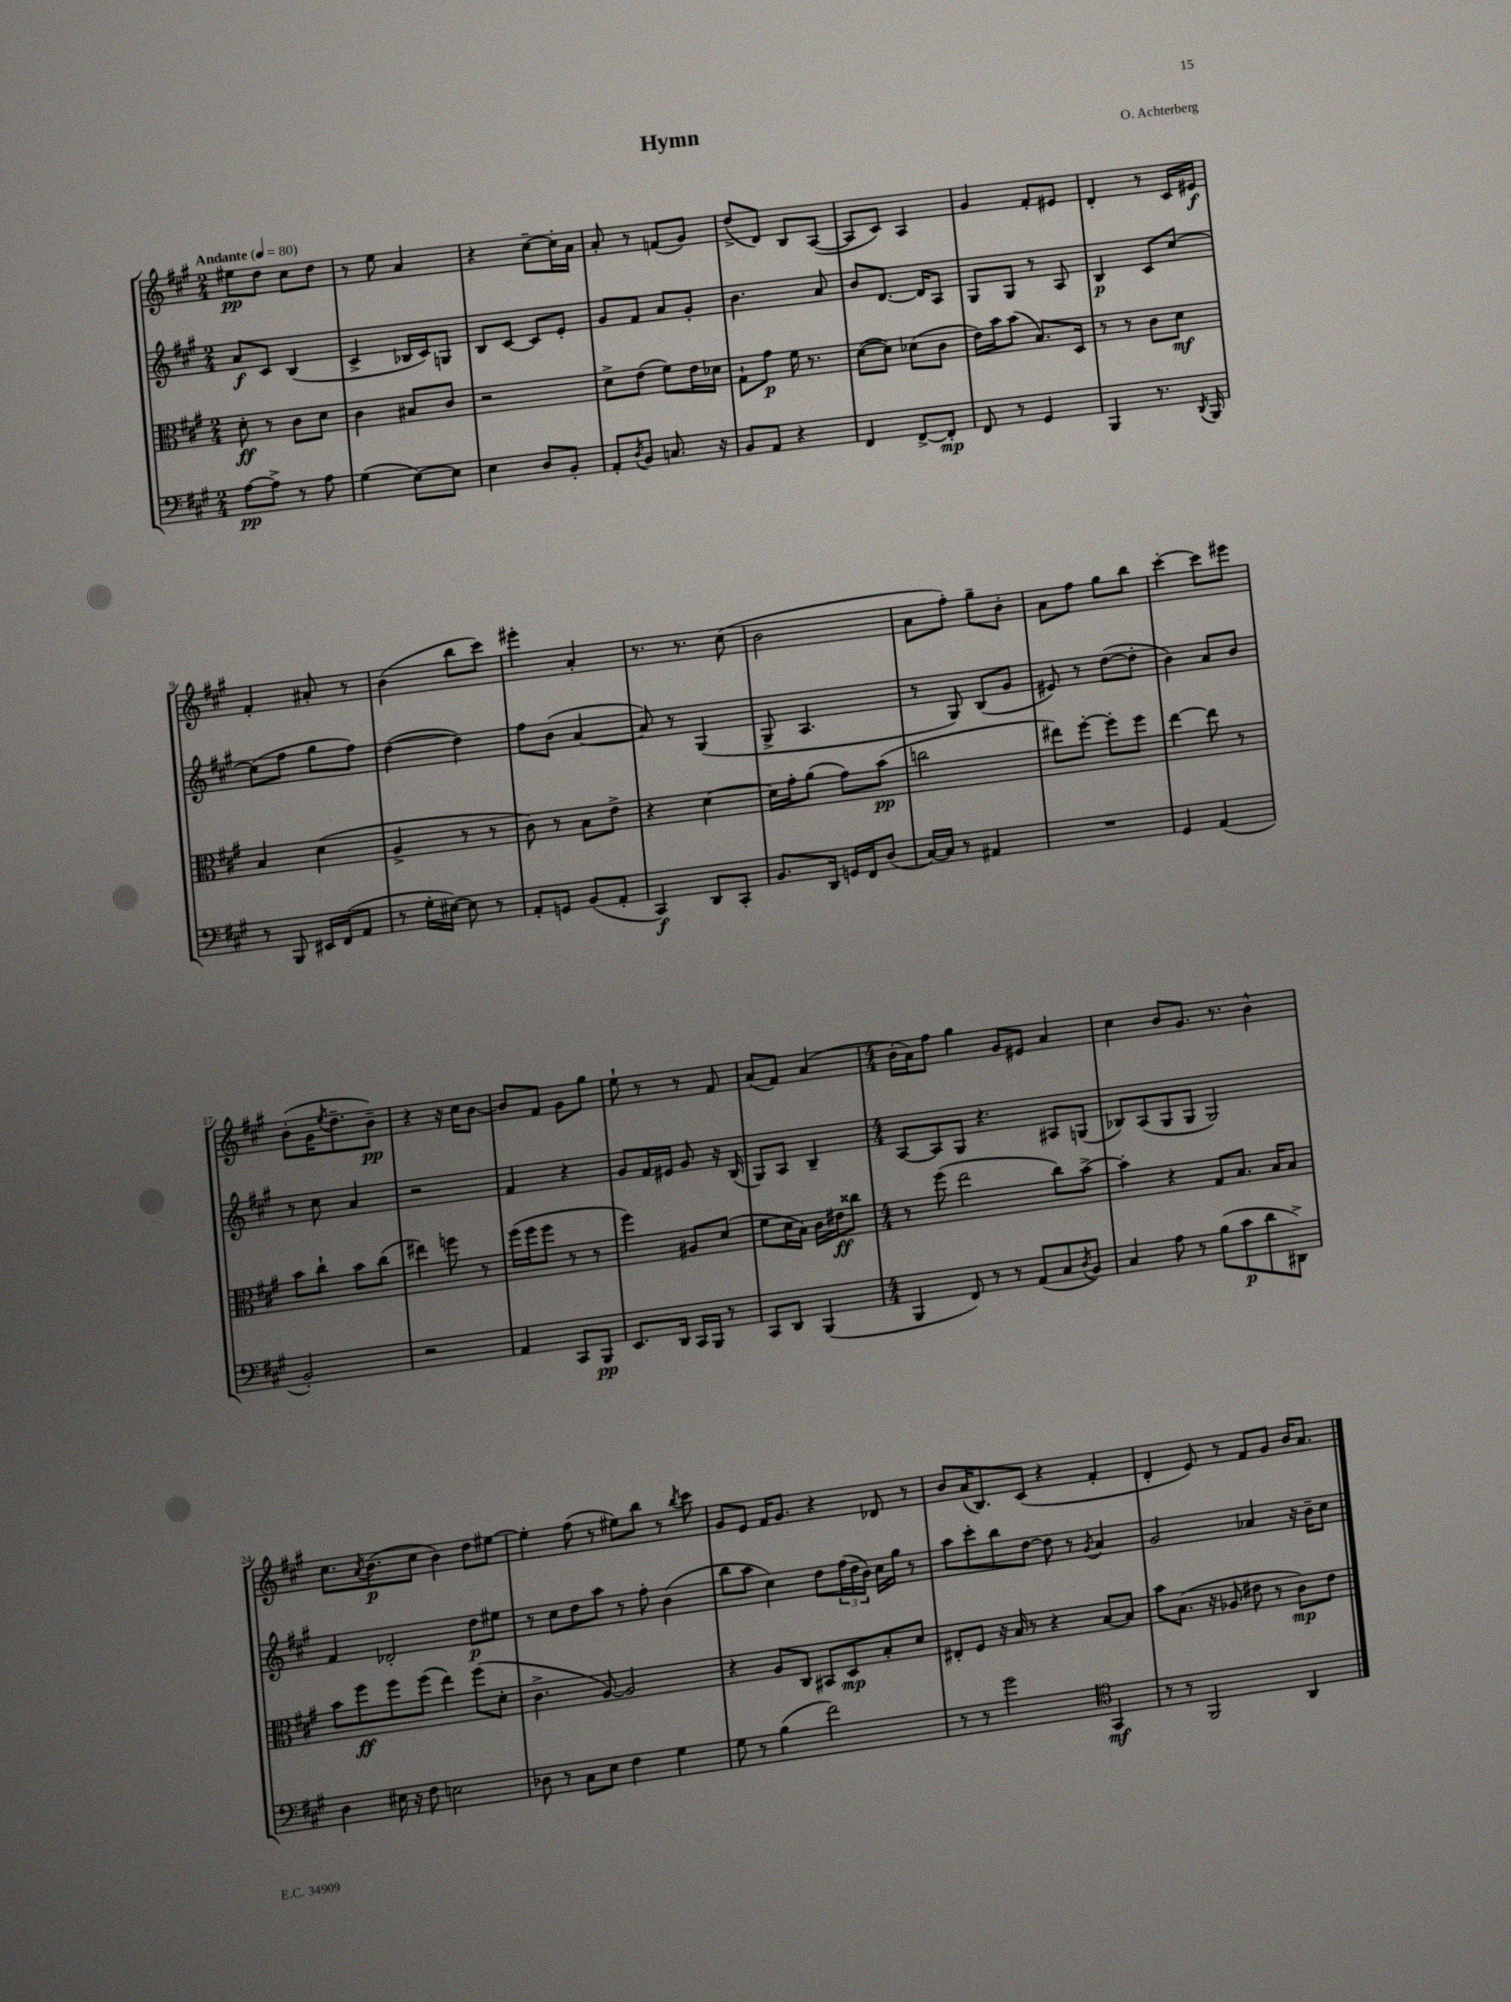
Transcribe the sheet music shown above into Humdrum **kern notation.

**kern	**dynam	**kern	**dynam	**kern	**dynam	**kern	**dynam
*part4	*part4	*part3	*part3	*part2	*part2	*part1	*part1
*staff4	*staff4	*staff3	*staff3	*staff2	*staff2	*staff1	*staff1
*clefF4	*	*clefC3	*	*clefG2	*	*clefG2	*
*k[f#c#g#]	*	*k[f#c#g#]	*	*k[f#c#g#]	*	*k[f#c#g#]	*
*M2/4	*	*M2/4	*	*M2/4	*	*M2/4	*
*MM80	*	*MM80	*	*MM80	*	*MM80	*
=1	=1	=1	=1	=1	=1	=1	=1
!	!	!	!	!	!	!LO:TX:a:B:t=Andante	!
[8A\L	pp	8d'\	ff	8a/L	f	8ee#X\L	pp
8A^\J]	.	8r	.	8c#/J	.	8dd\J	.
8r	.	8c#\L	.	(4B/	.	8cc#\L	.
8A\	.	8d\J	.	.	.	8dd\J	.
=2	=2	=2	=2	=2	=2	=2	=2
(4G#\	.	4c#\	.	4c#^/	.	8r	.
.	.	.	.	.	.	8ee\	.
[8E\L)	.	8B#X/L	.	16B-X/LL	.	4a/	.
.	.	.	.	16c#/J)	.	.	.
8E\J]	.	8c#/J	.	8Gn/J	.	.	.
=3	=3	=3	=3	=3	=3	=3	=3
4E\	.	2r	.	8B/L	.	4r	.
.	.	.	.	[8c#/J	.	.	.
8D/L	.	.	.	8c#/L]	.	[8cc#~\L	.
8BB'/J	.	.	.	8e'/J	.	16cc#'\L]	.
.	.	.	.	.	.	16a\JJ	.
=4	=4	=4	=4	=4	=4	=4	=4
8AA'/L	.	8d^\L	.	8g#/L	.	8a'/	.
8qD/	.	.	.	.	.	.	.
8BB/J	.	(8e\J	.	8f#/J	.	8r	.
8.Cn/	.	8f#\L)	.	8a/L	.	(8fn/L	.
.	.	16e\L	.	8g#'/J	.	8g#/J)	.
16r	.	16d-X\JJ	.	.	.	.	.
=5	=5	=5	=5	=5	=5	=5	=5
8BB/L	.	8G#`\L	.	4.b\	.	(8dd^/L	.
8AA/J	.	8g#\J	p	.	.	8d/J)	.
4r	.	16f#\	.	.	.	8B/L	.
.	.	8.r	.	.	.	.	.
.	.	.	.	8a/	.	([8A/J	.
=6	=6	=6	=6	=6	=6	=6	=6
4FF#/	.	([8d\L	.	8b/L	.	8A/L]	.
.	.	8d\J])	.	[8.d/J	.	8c#/J)	.
[8FF#^/L	.	(8d-X\L	.	.	.	4A/	.
.	.	.	.	16d/KL]	.	.	.
8FF#'/J]	mp	8c#\J	.	8A/J	.	.	.
=7	=7	=7	=7	=7	=7	=7	=7
8FF#/	.	16e\LL)	.	8G#/L	.	4g#/	.
.	.	16b\J	.	.	.	.	.
8r	.	(8b\J	.	8G#/J	.	.	.
4GG#/	.	8.B/L)	.	8r	.	8f#'/L	.
.	.	.	.	8A/	.	8e#X/J	.
.	.	16D/Jk	.	.	.	.	.
=8	=8	=8	=8	=8	=8	=8	=8
4BBB/	.	8r	.	4B/	p	4d'/	.
.	.	8r	.	.	.	.	.
8.r	.	8c#\L	.	8c#/L	.	8r	.
.	.	8d\J	mf	[8cc#/J	.	16c#/LL	.
8qDD/	.	.	.	.	.	.	.
16BBB/	.	.	.	.	.	16e#X/JJ	f
!!LO:LB:g=z
=9	=9	=9	=9	=9	=9	=9	=9
8r	.	4B/	.	(8cc#\L]	.	4f#'/	.
8BBB/	.	.	.	8ff#\J	.	.	.
16EE#X/LL	.	(4d\	.	8gg#\L	.	8a#X'/	.
(16FF#/J	.	.	.	.	.	.	.
8AA/J	.	.	.	8ff#\J)	.	8r	.
=10	=10	=10	=10	=10	=10	=10	=10
8r	.	4A^/	.	([4dd\	.	(4b\	.
16G#'\LL	.	.	.	.	.	.	.
[16E#X\JJ)	.	.	.	.	.	.	.
8E#\]	.	8r	.	4dd\])	.	8bb\L	.
8r	.	8r	.	.	.	8ccc#\J)	.
=11	=11	=11	=11	=11	=11	=11	=11
8AA'/L	.	8c#\)	.	8ff#\L	.	4eee#X'\	.
8GGn/J	.	8r	.	(8b\J	.	.	.
(8BB/L	.	8B\L	.	[4a/	.	4a'/	.
8AA'/J	.	8e^\J	.	.	.	.	.
=12	=12	=12	=12	=12	=12	=12	=12
4CC#/)	f	4r	.	8a/])	.	8.r	.
.	.	.	.	8r	.	.	.
.	.	.	.	.	.	8.r	.
8DD/L	.	[4d\	.	(4G#/	.	.	.
8CC#'/J	.	.	.	.	.	(8cc#\	.
=13	=13	=13	=13	=13	=13	=13	=13
8.BB/L	.	16d\LL]	.	8G#^/	.	2b\	.
.	.	16g#'\J	.	.	.	.	.
.	.	(8a\J	.	4.A/	.	.	.
16DD/Jk	.	.	.	.	.	.	.
16GGn/LL	.	8g#\L)	.	.	.	.	.
16FF#/J	.	.	.	.	.	.	.
(8D/J	.	(8b\J	pp	.	.	.	.
=14	=14	=14	=14	=14	=14	=14	=14
[16C#/LL)	.	2ccn\	.	8r	.	8a\L	.
16C#/JJ]	.	.	.	.	.	.	.
8r	.	.	.	8G#/)	.	8ff#'\J)	.
4AA#X/	.	.	.	(8B/L	.	8gg#~\L	.
.	.	.	.	8g#/J	.	8b'\J	.
=15	=15	=15	=15	=15	=15	=15	=15
2r	.	8ee#X\L)	.	8e#X/)	.	8a\L	.
.	.	[8ff#'\J	.	8r	.	8ff#\J	.
.	.	8ff#'\L]	.	([8dd\L	.	8gg#\L	.
.	.	8ff#\J	.	8dd'\J]	.	8bb\J	.
=16	=16	=16	=16	=16	=16	=16	=16
4GG#/	.	[4ee\	.	4b\)	.	[4ccc#'\	.
(4AA/	.	8ee\]	.	8a/L	.	8ccc#\L]	.
.	.	8r	.	8b/J	.	8eee#X\J	.
!!LO:LB:g=z
=17	=17	=17	=17	=17	=17	=17	=17
2BB'/)	.	8b\L	.	8r	.	(8b'\L	.
.	.	8cc#`\J	.	8cc#\	.	16g#\K	.
.	.	.	.	.	.	8qee/	.
.	.	.	.	.	.	8.dd~\	.
.	.	8b\L	.	4a/	.	.	.
.	.	(8cc#\J	.	.	.	8b~\J)	pp
=18	=18	=18	=18	=18	=18	=18	=18
2r	.	4ee#X\)	.	2r	.	4r	.
.	.	8ffn\	.	.	.	16r	.
.	.	.	.	.	.	16cc#\KL	.
.	.	8r	.	.	.	[8b\J	.
=19	=19	=19	=19	=19	=19	=19	=19
4AA/	.	(16ff#\LL	.	4f#/	.	8b/L]	.
.	.	16ff#\J	.	.	.	.	.
.	.	8ff#\J	.	.	.	8f#/J	.
8CC#/L	.	8r	.	4r	.	8g#\L	.
8BBB/J	pp	8r	.	.	.	8gg#\J	.
=20	=20	=20	=20	=20	=20	=20	=20
8.EE/L	.	4ff#\)	.	8g#/L	.	8ee`\	.
.	.	.	.	16f#/L	.	8r	.
16DD/Jk	.	.	.	16e#X/JJ	.	.	.
16CC#/LL	.	8A#X/L	.	8g#/	.	8r	.
16BBB/JJ	.	.	.	.	.	.	.
8r	.	(8d/J	.	16r	.	8f#/	.
.	.	.	.	(16B/	.	.	.
=21	=21	=21	=21	=21	=21	=21	=21
8CC#/L	.	8f#\L	.	8G#/L)	.	(8a/L	.
8DD/J	.	16d\L	.	8A/J	.	8f#/J)	.
.	.	16B\JJ)	.	.	.	.	.
(4BBB/	.	16c#\LL	.	4B~/	.	(4a/	.
.	.	16e#X\J	ff	.	.	.	.
.	.	8cc##X\J	.	.	.	.	.
=22	=22	=22	=22	=22	=22	=22	=22
*M4/4	*	*M4/4	*	*M4/4	*	*M4/4	*
4BBB/	.	8r	.	[8A/L	.	16b'\LL	.
.	.	.	.	.	.	16a\J)	.
.	.	(8ff#\	.	8A/]	.	8ff#\J	.
8FF#/)	.	2ee\	.	8G#/J	.	4gg#\	.
8r	.	.	.	4.r	.	.	.
8r	.	.	.	.	.	8g#/L	.
(8AA/L	.	.	.	.	.	8e#X/J	.
8C#/	.	8cc#\L)	.	8A#X/L	.	4a/	.
8qD/	.	.	.	.	.	.	.
8BB/J)	.	[8b^\J	.	(8Gn/J	.	.	.
=23	=23	=23	=23	=23	=23	=23	=23
4C#/	.	4b'\]	.	8B-X/L)	.	4cc#\	.
.	.	.	.	(8A/	.	.	.
8A\	.	4r	.	8G#/	.	8b/L	.
8r	.	.	.	8G#/J	.	8.g#/J	.
(8B\L	.	8G#/L	.	2G#/)	.	.	.
.	.	.	.	.	.	8.r	.
8c#\	p	8.B/J	.	.	.	.	.
8d\	.	.	.	.	.	4b^^\	.
.	.	16B/KL	.	.	.	.	.
8DD#X^\J)	.	8B/J	.	.	.	.	.
!!LO:LB:g=z
=24	=24	=24	=24	=24	=24	=24	=24
4D\	.	8b\L	.	4f#/	.	8.cc#\L	.
.	.	8ff#\	ff	.	.	.	.
.	.	.	.	.	.	8qa/	.
.	.	.	.	.	.	(8.b\	p
16E#X\	.	8ff#\	.	2d-X'/	.	.	.
16r	.	.	.	.	.	.	.
8F#\	.	(8ff#\J	.	.	.	8cc#\J	.
2En\	.	4ee\)	.	.	.	4b\)	.
.	.	(8ff#\L	.	8dd\L	p	8dd\L	.
.	.	8d'\J	.	8ee#X\J	.	[8ee#X\J	.
=25	=25	=25	=25	=25	=25	=25	=25
8D-X\	.	4.c#^\	.	8r	.	4ee#'\]	.
8r	.	.	.	8cc#\L	.	.	.
8C#\L	.	.	.	8dd\	.	(8ff#\	.
8E\J	.	[8A/)	.	8aa\J	.	8r	.
4F#\	.	2A/]	.	8r	.	8ee#X\L)	.
.	.	.	.	8ff#'\	.	8bb\J	.
4G#\	.	.	.	(4b\	.	8r	.
.	.	.	.	.	.	8qbb/	.
.	.	.	.	.	.	8ccc#\	.
=26	=26	=26	=26	=26	=26	=26	=26
8G#\	.	4r	.	8bb\L	.	8g#/L	.
8r	.	.	.	8aa\J	.	8e/J	.
(4B\	.	8A/L	.	4cc#\)	.	16f#/KL	.
.	.	.	.	.	.	8.g#/J	.
.	.	8C#/J	.	.	.	.	.
2f#\)	.	8BB#X/L	.	8dd\L	.	4r	.
.	.	8D/	mp	(24ff#\L	.	.	.
.	.	.	.	24dd\	.	.	.
.	.	.	.	24b\JJ)	.	.	.
.	.	8B'/	.	16cc#\LL	.	8d-X/	.
.	.	.	.	16gg#\JJ	.	.	.
.	.	8d/J	.	8r	.	8r	.
=27	=27	=27	=27	=27	=27	=27	=27
8r	.	8E#X'/L	.	8aa\L	.	8b/L	.
8r	.	8F#/J	.	8ccc#'\	.	(16a/K	.
.	.	.	.	.	.	8.B/)	.
2g#\	.	16r	.	8bb\	.	.	.
.	.	16B/	.	.	.	.	.
.	.	8r	.	[8dd\J	.	(8c#/J	.
.	.	4r	.	8dd\]	.	4r	.
.	.	.	.	8r	.	.	.
*clefC4	*	*	*	*	*	*	*
.	.	.	.	8qg#/	.	.	.
4GG#/	mf	[8B/L	.	4a/	.	4f#'/	.
.	.	8B/J]	.	.	.	.	.
=28	=28	=28	=28	=28	=28	=28	=28
8r	.	8b\L	.	2g#/	.	4d'/	.
8r	.	(8.B\J	.	.	.	.	.
2FF#/	.	.	.	.	.	8e/)	.
.	.	16r	.	.	.	.	.
.	.	8A-X/	.	.	.	8r	.
.	.	8e#X\	.	4a-X/	.	8f#/L	.
.	.	8r	.	.	.	8g#/J	.
4AA/	.	8c#\L)	mp	16r	.	16b/KL	.
.	.	.	.	16b~\KL	.	8.a/J	.
.	.	8e#\J	.	8cc#\J	.	.	.
==	==	==	==	==	==	==	==
*-	*-	*-	*-	*-	*-	*-	*-
